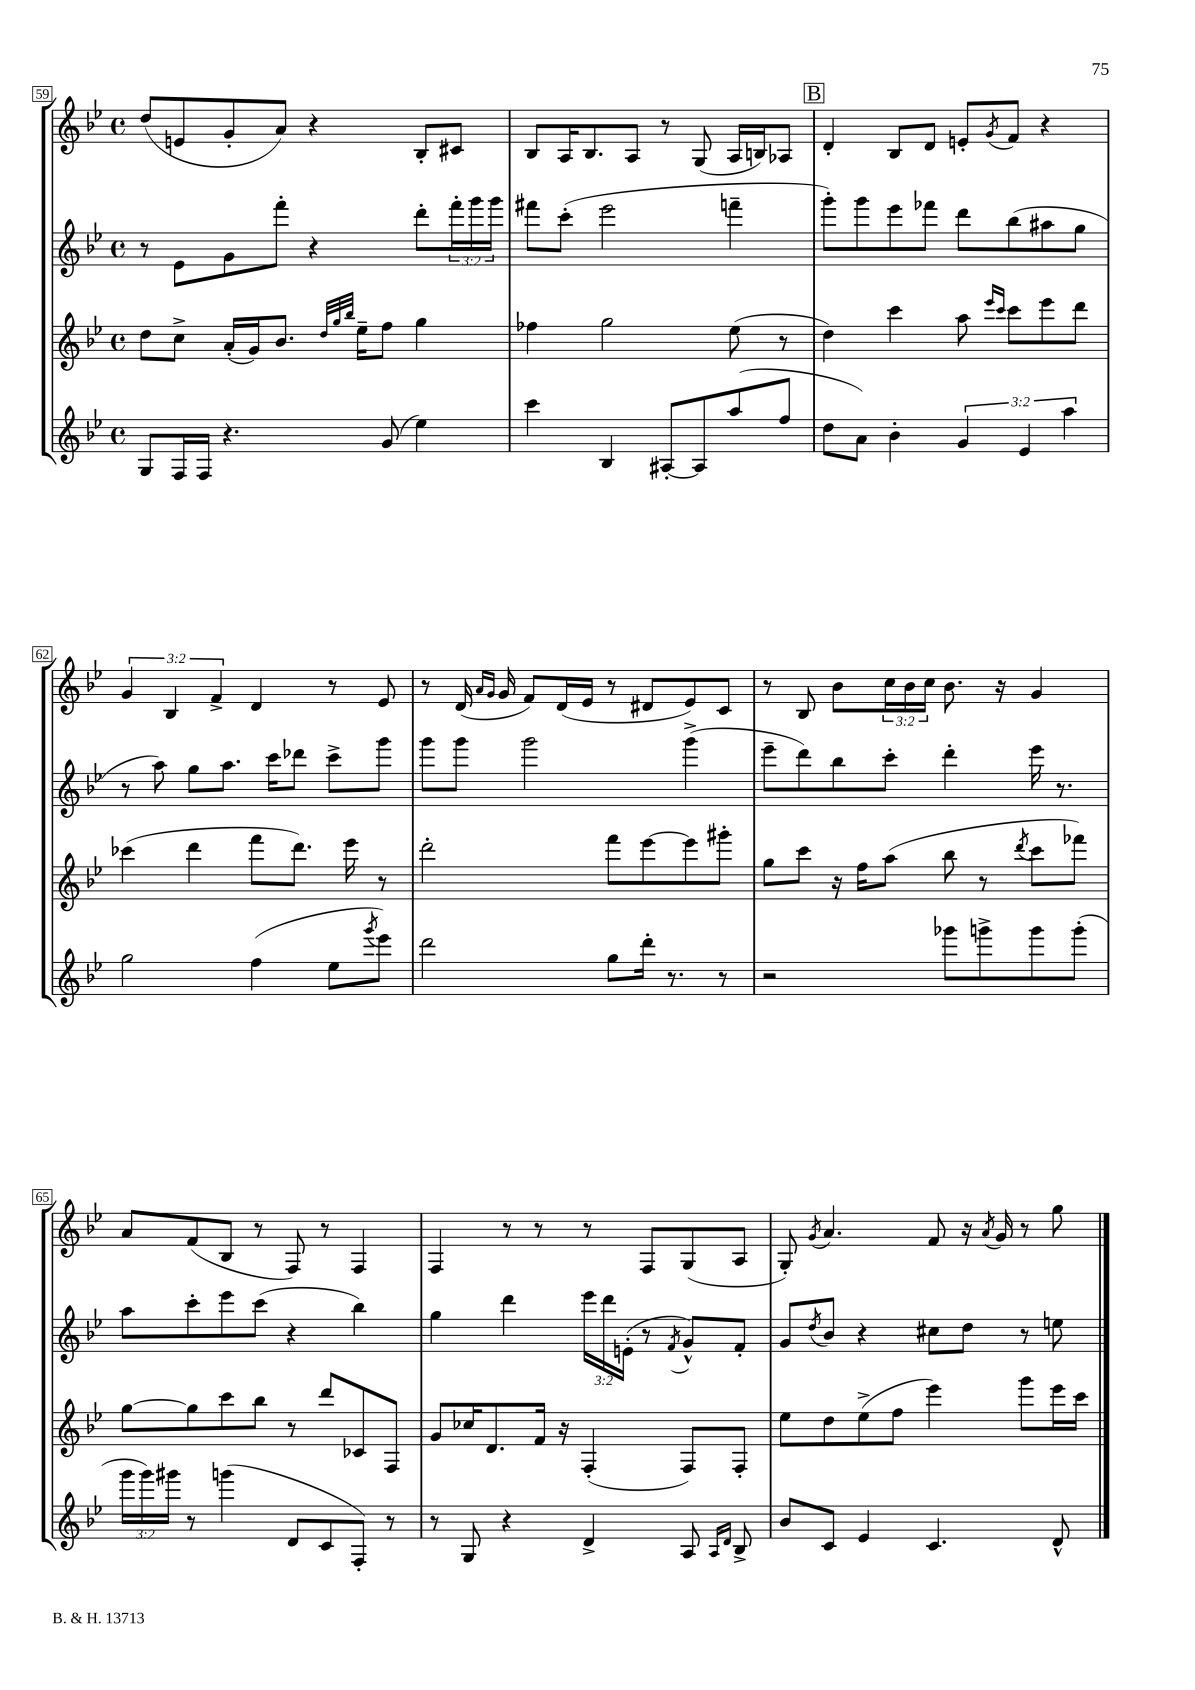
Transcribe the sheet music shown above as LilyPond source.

<<
\new StaffGroup <<
\new Staff = "s0" {
    \clef treble \key bes \major \defaultTimeSignature \time 4/4 \override Staff.TupletNumber.text = #tuplet-number::calc-fraction-text
    d''8( e'8 g'8-. a'8) r4 bes8-. cis'8 |
    bes8 a16 bes8. a8 r8 g8( a16 b16) aes8 |
    \mark \markup { \box "B" } d'4-. bes8 d'8 e'8-. \acciaccatura { g'8 } f'8 r4 |
    \tuplet 3/2 { g'4 bes4 f'4-> } d'4 r8 ees'8 |
    r8 d'16( \grace { a'16 g'16 } g'16 f'8) d'16( ees'16 r8 dis'8 ees'8) c'8 |
    r8 bes8 bes'8 \tuplet 3/2 { c''16 bes'16 c''16 } bes'8. r16 g'4 |
    a'8 f'8( bes8 r8 f8) r8 f4 |
    f4 r8 r8 r8 f8 g8( a8 |
    g8-.) \acciaccatura { g'8 } a'4. f'8 r16 \acciaccatura { a'8 } g'16 r8 g''8 \bar "|." |
}
\new Staff = "s1" {
    \clef treble \key bes \major \defaultTimeSignature \time 4/4 \override Staff.TupletNumber.text = #tuplet-number::calc-fraction-text
    r8 ees'8 g'8 f'''8-. r4 d'''8-. \tuplet 3/2 { f'''16-. g'''16 g'''16 } |
    fis'''8 c'''8-.( ees'''2 f'''4-- |
    \mark \markup { \box "B" } g'''8-.) g'''8 ees'''8 fes'''8 d'''8 bes''8( ais''8 g''8 |
    r8 a''8) g''8 a''8. c'''16 des'''8 c'''8-> g'''8 |
    g'''8 g'''8 g'''2 g'''4->( |
    ees'''8-- d'''8) bes''8 c'''8-. d'''4-. ees'''16 r8. |
    a''8 c'''8-. ees'''8 c'''8( r4 bes''4) |
    g''4 d'''4 \tuplet 3/2 { ees'''16 d'''16 e'16-.( } r8 \acciaccatura { f'8 } g'8-^) f'8-. |
    g'8 \acciaccatura { d''8 } bes'8 r4 cis''8 d''8 r8 e''8 \bar "|." |
}
\new Staff = "s2" {
    \clef treble \key bes \major \defaultTimeSignature \time 4/4
    d''8 c''8-> a'16-.( g'16) bes'8. \grace { d''32 g''32 bes''32 } ees''16-- f''8 g''4 |
    fes''4 g''2 ees''8( r8 |
    \mark \markup { \box "B" } d''4) c'''4 a''8 \grace { ees'''16 c'''16 } c'''8 ees'''8 d'''8 |
    ces'''4( d'''4 f'''8 d'''8.) ees'''16 r8 |
    d'''2-. f'''8 ees'''8~ ees'''8 gis'''8-. |
    g''8 c'''8 r16 f''16 a''8( bes''8 r8 \acciaccatura { d'''8 } c'''8 fes'''8) |
    g''8~ g''8 c'''8 bes''8 r8 d'''8 ces'8 f8 |
    g'8 ces''16 d'8. f'16 r16 f4-.( f8) f8-. |
    ees''8 d''8 ees''8->( f''8 ees'''4) g'''8 ees'''16 c'''16 \bar "|." |
}
\new Staff = "s3" {
    \clef treble \key bes \major \defaultTimeSignature \time 4/4 \override Staff.TupletNumber.text = #tuplet-number::calc-fraction-text
    g8 f16 f16 r4. g'8( ees''4) |
    c'''4 bes4 ais8~-. ais8 a''8( f''8 |
    \mark \markup { \box "B" } d''8 a'8) bes'4-. \tuplet 3/2 { g'4 ees'4 a''4 } |
    g''2 f''4( ees''8 \acciaccatura { g'''8 } ees'''8) |
    d'''2 g''8 d'''16-. r8. r8 |
    r2 ges'''8 g'''8-> g'''8 g'''8-.( |
    \tuplet 3/2 { g'''16 g'''16) gis'''16 } r8 g'''4( d'8 c'8 f8-.) r8 |
    r8 g8 r4 d'4-> a8 \grace { a16 d'16 } bes8-> |
    bes'8 c'8 ees'4 c'4. d'8-^ \bar "|." |
}
>>
>>
\layout { \context { \Score currentBarNumber = #59 \override BarNumber.stencil = #(make-stencil-boxer 0.1 0.3 ly:text-interface::print) } }
